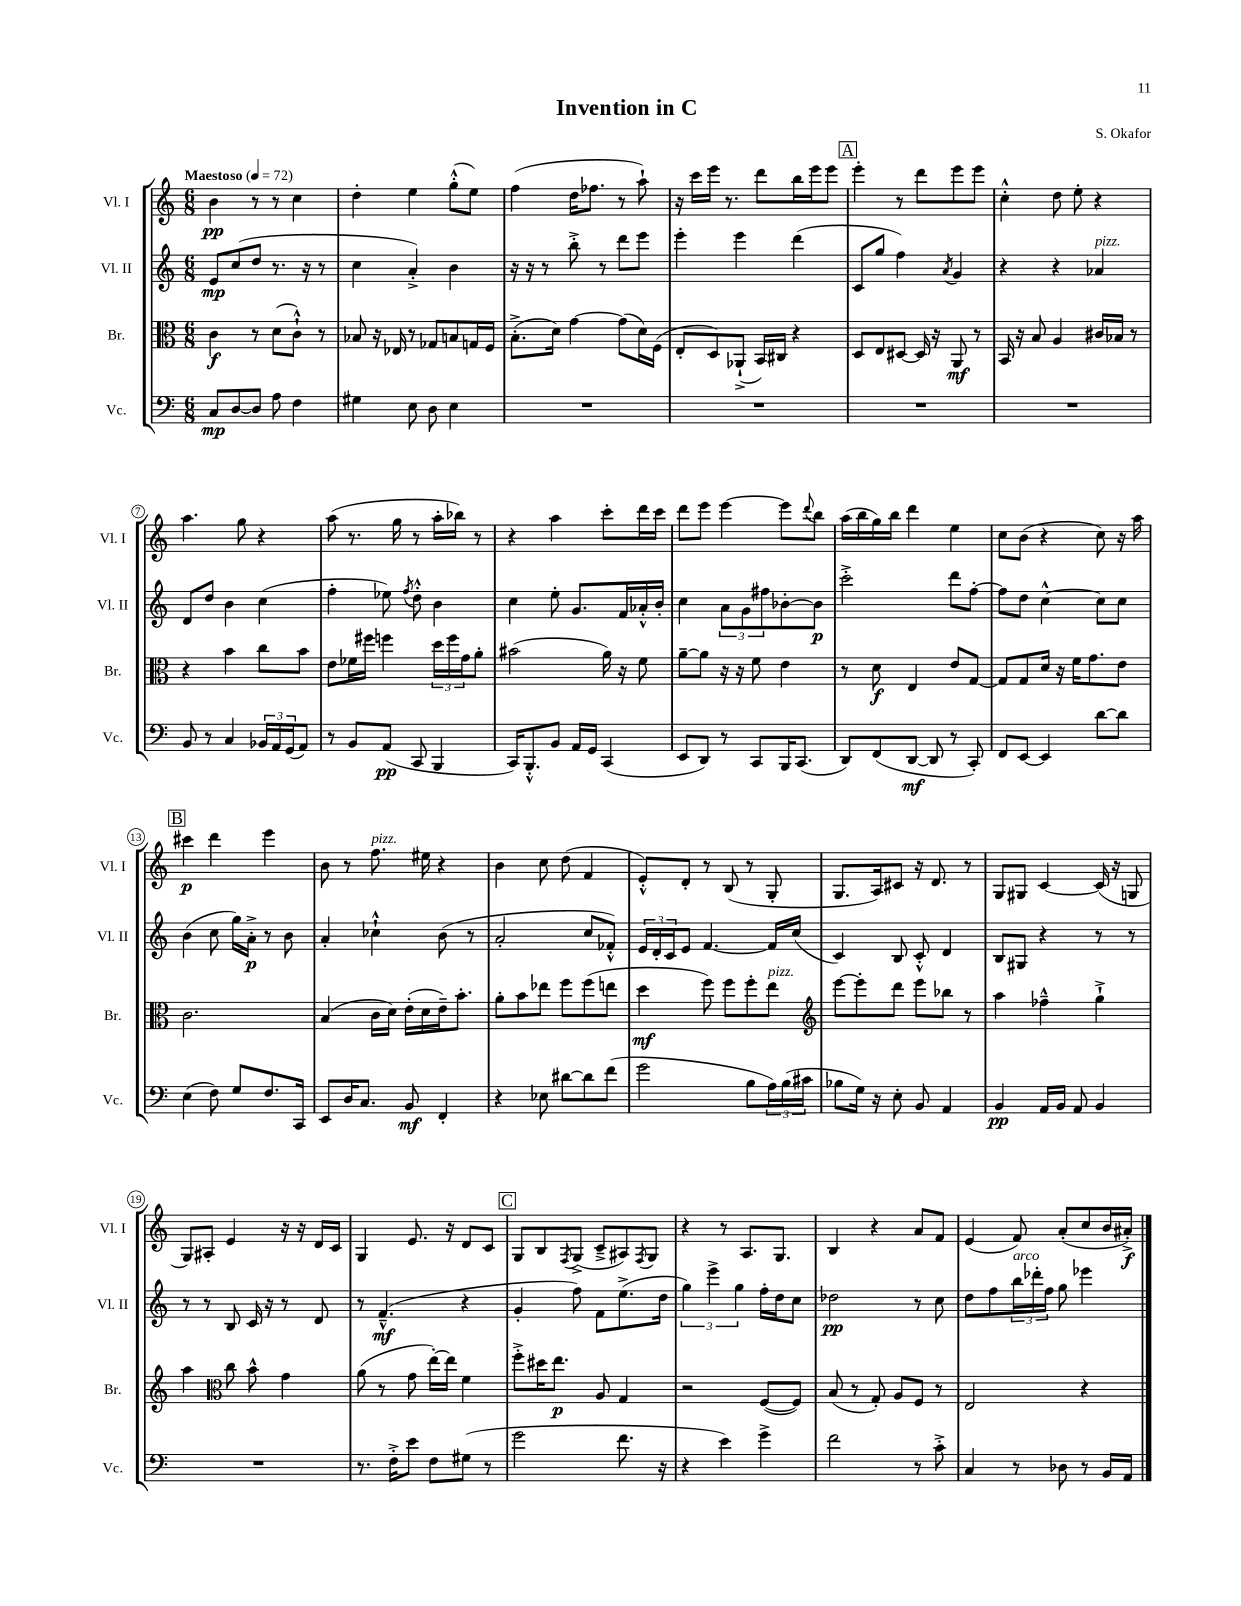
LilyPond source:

\header { title = "Invention in C" composer = "S. Okafor" }
<<
\new StaffGroup <<
\new Staff = "s0" \with { instrumentName = "Vl. I" shortInstrumentName = "Vl. I" } {
    \clef treble \key c \major \numericTimeSignature \time 6/8 \tempo "Maestoso" 4 = 72
    b'4\pp r8 r8 c''4 |
    d''4-. e''4 g''8-.-^( e''8) |
    f''4( d''16 fes''8. r8 a''8-!) |
    r16 c'''16 e'''16 r8. d'''8 b''16 e'''16 e'''8 |
    \mark \markup { \box "A" } e'''4-. r8 d'''8 e'''8 e'''8 |
    c''4-.-^ d''8 e''8-. r4 |
    a''4. g''8 r4 |
    a''8( r8. g''16 r8 a''16-. bes''16) r8 |
    r4 a''4 c'''8-. d'''16 c'''16 |
    d'''8 e'''8 e'''4~ e'''8 \appoggiatura { d'''8 } b''8 |
    a''16( b''16 g''16) b''16 d'''4 e''4 |
    c''8 b'8( r4 c''8) r16 a''16 |
    \mark \markup { \box "B" } cis'''4\p d'''4 e'''4 |
    b'8 r8 f''8.^\markup { \italic "pizz." } eis''16 r4 |
    b'4 c''8 d''8( f'4 |
    e'8-.-^) d'8-. r8 b8( r8 g8-. |
    g8. a16) cis'8 r16 d'8. r8 |
    g8 gis8 c'4~ c'16( r16 g8 |
    g8) ais8-. e'4 r16 r16 d'16 c'16 |
    g4 e'8. r16 d'8 c'8 |
    \mark \markup { \box "C" } g8 b8 \acciaccatura { f8 } g8->( c'8---> ais8) \acciaccatura { f8 } g8 |
    r4 r8 a8. g8. |
    b4 r4 a'8 f'8 |
    e'4( f'8) a'8-.( c''8 b'16 ais'16-.->\f) \bar "|." |
}
\new Staff = "s1" \with { instrumentName = "Vl. II" shortInstrumentName = "Vl. II" } {
    \clef treble \key c \major \numericTimeSignature \time 6/8
    e'8\mp c''8( d''8 r8. r16 r8 |
    c''4 a'4-.->) b'4 |
    r16 r16 r8 b''8-.-> r8 d'''8 e'''8 |
    e'''4-. e'''4 d'''4( |
    \mark \markup { \box "A" } c'8 g''8 f''4) \acciaccatura { a'8 } g'4 |
    r4 r4 aes'4^\markup { \italic "pizz." } |
    d'8 d''8 b'4 c''4( |
    f''4-. ees''8) \acciaccatura { f''8 } d''8-.-^ b'4 |
    c''4 e''8-. g'8. f'16 aes'16-.-^ b'16-. |
    c''4 \tuplet 3/2 { a'8 g'8 fis''8 } bes'8~-. bes'8\p |
    c'''2-.-> d'''8 f''8~-. |
    f''8 d''8 c''4~-^ c''8 c''8 |
    \mark \markup { \box "B" } b'4( c''8 g''16) a'16-.->\p r8 b'8 |
    a'4-. ces''4-!-^ b'8( r8 |
    a'2-. c''8 fes'8-.-^) |
    \tuplet 3/2 { e'16 d'16-. c'16 } e'8 f'4.~ f'16 c''16( |
    c'4) b8 c'8-.-^ d'4 |
    b8 gis8 r4 r8 r8 |
    r8 r8 b8 c'16 r16 r8 d'8 |
    r8 f'4.---^\mf( r4 |
    \mark \markup { \box "C" } g'4-. f''8) f'8 e''8.->( d''16 |
    \tuplet 3/2 { g''4) e'''4-> g''4 } f''16-. d''16 c''8 |
    des''2\pp r8 c''8 |
    d''8 f''8 \tuplet 3/2 { b''16^\markup { \italic "arco" } des'''16-. f''16 } g''8 ees'''4 \bar "|." |
}
\new Staff = "s2" \with { instrumentName = "Br." shortInstrumentName = "Br." } {
    \clef alto \key c \major \numericTimeSignature \time 6/8
    c'4\f r8 d'8( c'8-!-^) r8 |
    bes8 r16 ees16 r8 ges8 b8 g16 f16 |
    b8.-.->( d'16) g'4~ g'8( d'16) f16( |
    e8-. d8) aes,8-!->( b,16) cis16 r4 |
    \mark \markup { \box "A" } d8 e8 dis8~ dis16 r16 a,8\mf r8 |
    b,16 r16 b8 a4 cis'16 bes16 r8 |
    r4 b'4 c''8 b'8 |
    e'8 fes'16 fis''16 f''4 \tuplet 3/2 { d''16 f''16 g'16 } a'8-. |
    bis'2( a'16) r16 f'8 |
    a'8~-- a'8 r16 r16 f'8 e'4 |
    r8 d'8\f e4 e'8 g8~ |
    g8 g8 d'16 r16 f'16 g'8. e'8 |
    \mark \markup { \box "B" } c'2. |
    b4( c'16 d'16) e'16-.( d'16 e'16--) b'8.-. |
    a'8-. b'8 ees''8 f''8 f''8( e''8 |
    d''4\mf f''8) f''8 f''8-. e''8^\markup { \italic "pizz." } |
    \clef treble e'''8~ e'''8-. d'''8 e'''8 bes''8 r8 |
    a''4 fes''4---^ g''4-!-> |
    a''4 \clef alto c''8 b'8-^ g'4 |
    a'8( r8 g'8 e''16~-.) e''16 f'4 |
    \mark \markup { \box "C" } f''8-.-> dis''16 e''8.\p a8 g4 |
    r2 f8~( f8) |
    b8( r8 g8-.) a8 f8 r8 |
    e2 r4 \bar "|." |
}
\new Staff = "s3" \with { instrumentName = "Vc." shortInstrumentName = "Vc." } {
    \clef bass \key c \major \numericTimeSignature \time 6/8
    c8\mp d8~ d8 a8 f4 |
    gis4 e8 d8 e4 |
    R2. |
    R2. |
    \mark \markup { \box "A" } R2. |
    R2. |
    b,8 r8 c4 \tuplet 3/2 { bes,16 a,16 g,16( } a,8) |
    r8 b,8 a,8\pp( c,8 b,,4 |
    c,16) b,,8.-.-^ b,8 a,16 g,16 c,4( |
    e,8 d,8) r8 c,8 b,,16 c,8.( |
    d,8) f,8( d,8~\mf d,8 r8 c,8-.) |
    f,8 e,8~ e,4 d'8~ d'8 |
    \mark \markup { \box "B" } e4( f8) g8 f8. c,16 |
    e,8 d16 c8. b,8\mf f,4-. |
    r4 ees8 dis'8~ dis'8 f'8( |
    g'2 b8 \tuplet 3/2 { a16) b16( cis'16 } |
    bes8 g16) r16 e8-. b,8 a,4 |
    b,4\pp a,16 b,16 a,8 b,4 |
    R2. |
    r8. f16-.-> e'8 f8 gis8( r8 |
    \mark \markup { \box "C" } g'2 f'8. r16 |
    r4 e'4) g'4-> |
    f'2 r8 c'8-.-> |
    c4 r8 des8 r8 b,16 a,16 \bar "|." |
}
>>
>>
\layout { \context { \Score \override BarNumber.stencil = #(make-stencil-circler 0.1 0.3 ly:text-interface::print) } }
